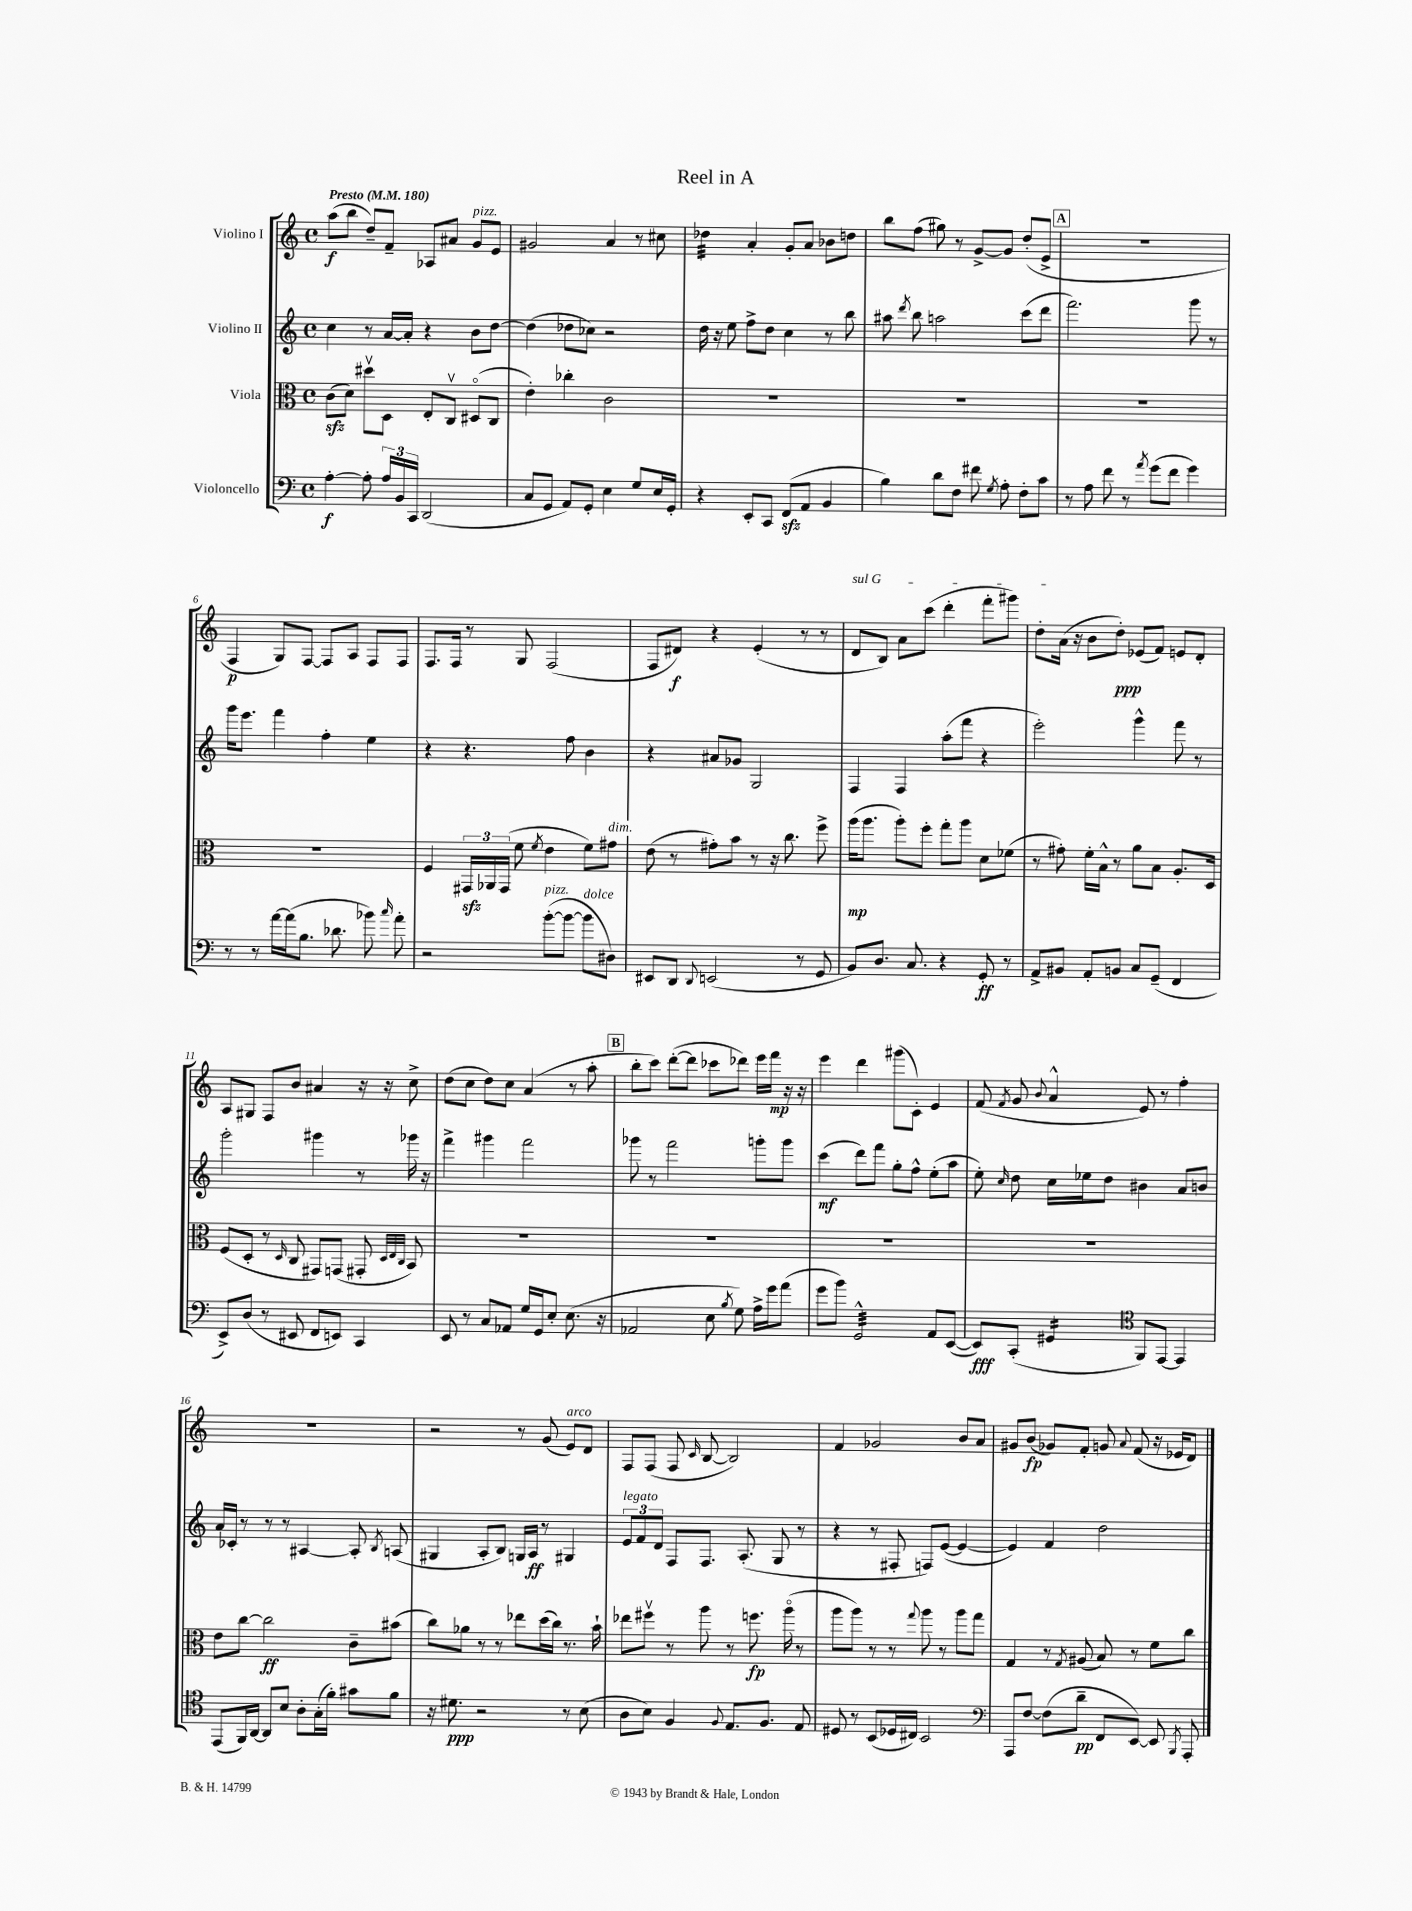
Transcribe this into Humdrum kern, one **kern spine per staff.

**kern	**kern	**kern	**kern
*staff4	*staff3	*staff2	*staff1
*clefF4	*clefC3	*clefG2	*clefG2
*k[]	*k[]	*k[]	*k[]
*M4/4	*M4/4	*M4/4	*M4/4
*met(c)	*met(c)	*met(c)	*met(c)
*MM180	*MM180	*MM180	*MM180
[4A'\	(8c\L	4cc\	(8aa\L
.	8d\J)	.	8bb\J
8A'\]	8dd#v\L	8r	8dd~/L)
24A/LL	8D\J	[16a/LL	8f~/J
24BB/	.	.	.
.	.	16a'/]JJ	.
24CC/JJ	.	.	.
(2DD/	8E'/L	4r	8A-/L
.	8Cv/J	.	8a#/J
.	(8D#o/L	8b\L	8g/L
.	8C/J	[8dd\J	8e/J
=	=	=	=
8C/L	4e'\)	(4dd\]	2g#/
8GG/J	.	.	.
8AA/L)	4cc-'\	8dd-\L	.
8GG'/J	.	8cc-\J)	.
4E\	2c\	2r	4a/
8G/L	.	.	8r
16E/L	.	.	8cc#\
16GG'/JJ	.	.	.
=	=	=	=
4r	1r	16dd\	4dd-\
.	.	16r	.
.	.	8ee\	.
8EE'/L	.	8ff^\L	4a'/
8CC/J	.	8dd\J	.
(8FF/L	.	4cc\	8g'/L
8AA/J	.	.	8a/J
4BB/	.	8r	8b-\L
.	.	8bb\	8dd\J
=	=	=	=
4B\)	1r	8aa#\	8bb\L
.	.	8qddd/	.
.	.	8bb\	(8ff\J
8d\L	.	2aa\	8gg#\)
8F\J	.	.	8r
8f#\	.	.	[8g^/L
8qG/	.	.	.
8A'\	.	.	8g/]J
8F'\L	.	(8ccc\L	(8dd'/L
8c\J	.	8ddd\J	8e^/J
=	=	=	=
8r	1r	2.fff\)	1r
8A\	.	.	.
8f\	.	.	.
8r	.	.	.
8qa/	.	.	.
(8g\L	.	.	.
8f\J	.	.	.
4g\)	.	8ggg\	.
.	.	8r	.
=	=	=	=
8r	1r	16ggg\LK	4F/
.	.	8.eee\J	.
8r	.	.	.
[16a\LL	.	4fff\	8G/L)
(16a\]J	.	.	.
8.B\J	.	.	[8F/J
.	.	4ff'\	8F/]L
8.d-\	.	.	.
.	.	.	8A/J
8b-\)	.	4ee\	8F/L
16qqcc/	.	.	.
8a'\	.	.	8F/J
=	=	=	=
2r	4F/	4r	8.F/L
.	.	.	16F/Jk
.	24GG#/LL	4.r	8r
.	24AA-/	.	.
.	(24GG#/JJ	.	.
.	8f\	.	8G/
.	8qf/	.	.
([8b'\L	4e\	.	(2F/
8b\_J	.	8ff\	.
8b\]L	8f\L)	4b\	.
8D#\J)	8g#\J	.	.
=	=	=	=
8EE#/L	(8e\	4r	8F/L
8DD/J	8r	.	8d#/J)
8qqDD/	.	.	.
(2EE/	8g#'\L)	8a#/L	4r
.	8b\J	8g-/J	.
.	8r	2G/	(4e'/
.	16r	.	.
.	8.cc\	.	.
8r	.	.	8r
8GG/	8ff^\	.	8r
=	=	=	=
8BB/L)	(16aa\LK	4F/	8d/L
.	8.aa\J	.	.
8.D/J	.	.	8B/J)
.	8aa'\L)	4F/	8a\L
8.C/	.	.	.
.	8ff'\J	.	(8ccc\J
4r	8gg'\L	(8aa'\L	4ddd'\
.	8aa\J	8fff\J	.
8GG'/	8d\L	4r	8fff'\L
8r	(8f-\J	.	8ggg#\J)
=	=	=	=
8AA^/L	8r	2eee'\)	8dd'\L
8BB#/J	8g#'\)	.	(16a\Jk
.	.	.	16r
8AA'/L	16f'\LL	.	8b\L
.	16B^^\JJ	.	.
8BB/J	8r	.	8dd'\J)
8C/L	8a\L	4ggg^^\	(8e-/L
(8GG~/J	8B\J	.	8f/J)
4FF/	8.A'/L	8fff\	8e/L
.	.	8r	8d'/J
.	16D/Jk	.	.
=	=	=	=
8EE^/L)	(8F/L	2ggg'\	8A/L
(8D/J	8D'/J	.	8G#/J
8r	8r	.	8F/L
.	16qqD/	.	.
8EE#/	8C/	.	8b/J
8FF/L	8GG#/L)	4ggg#\	4a#/
8EE/J)	(8GG/J	.	.
4CC/	8GG#'/	8r	16r
.	.	.	16r
.	32qqD/LLL	.	.
.	32qqE/	.	.
.	32qqC/JJJ	.	.
.	8BB/)	16ggg-\	8cc^\
.	.	16r	.
=	=	=	=
8EE/	1r	4fff^\	(8dd\L
8r	.	.	8cc\J
8C/L	.	4ggg#\	8dd\L)
8AA-/J	.	.	8cc\J
16G/LL	.	2fff\	(4a/
16GG/J	.	.	.
8E'/J	.	.	.
(8.E\	.	.	8r
.	.	.	8aa'\
16r	.	.	.
=	=	=	=
2AA-/	1r	8ggg-\	8bb'\L
.	.	8r	8ccc\J)
.	.	2fff\	([8ddd'\L
.	.	.	8ddd\]J
8E\	.	.	8ccc-\L
8qB/	.	.	.
8G\)	.	.	8ddd-\J)
16A^\LL	.	8ggg'\L	16eee\LL
16g\J	.	.	16fff\JJ
(8a\J	.	8ggg\J	16r
.	.	.	16r
=	=	=	=
8g\L	1r	(4ccc\	4eee\
8b\J)	.	.	.
2GG^^/	.	8ddd\L)	4ddd\
.	.	8fff\J	.
.	.	8gg'\L	(8ggg#\L
.	.	8ff^^\J	8c'\J)
8AA/L	.	(8ee'\L	4e/
([8EE/J	.	8aa\J	.
=	=	=	=
8EE/]L)	1r	8ee'\)	(8f/
.	.	16qqcc/	8qf/
(8CC'/J	.	8dd\	8g/
.	.	.	8qqb/
4GG#/	.	16cc\LL	4a^^/
.	.	16ee-\J	.
.	.	8dd\J	.
*clefC4	*	*	*
8FF/L)	.	4b#\	8e/)
[8EE/J	.	.	8r
4EE/]	.	8a/L	4ff'\
.	.	8b/J	.
=	=	=	=
(8EE/L	8e\L	16a/LL	1r
.	.	16c-'/JJ	.
16FF/L)	[8cc\J	8r	.
[16AA/JJ	.	.	.
8AA/]L	2cc\]	8r	.
8B/J	.	8r	.
8A'\L	.	[4A#/	.
(16G'\L	.	.	.
16f'\JJ)	.	.	.
8g#\L	8c~\L	8A#'/]	.
.	.	8qB/	.
8f\J	(8b#\J	(8A/	.
=	=	=	=
16r	8cc\L)	4G#/	2r
8.d#\	.	.	.
.	8a-\J	.	.
2r	8r	8A'/L	.
.	8r	8B/J)	.
.	8ee-\L	16G/LL	8r
.	.	16A/JJ	.
.	(16dd\L	8r	(8g/
.	16cc\JJ)	.	.
8r	8.r	4G#/	8e/L)
(8B\	.	.	8d/J
.	16b`\	.	.
=	=	=	=
8A\L	8ee-\L	12e/L	8F/L
.	.	12f/	.
8B\J)	8ff#v\J	.	(8F/J
.	.	12d/J	.
4F/	8r	8F/L	8F/
.	.	.	16qqc/
.	8aa\	8.F/J	[8B/
8qqF/	.	.	.
8.E/L	8r	.	2B/])
.	.	(8.A'/	.
.	8.ff\	.	.
8.F/J	.	.	.
.	.	8G/	.
.	(16aao\	.	.
8E/	8r	8r	.
=	=	=	=
8D#/	8aa\L	4r	4f/
8r	8aa\J)	.	.
(8BB/L	8r	8r	2g-/
16D-/L	8r	8F#'/	.
16C#/JJ)	.	.	.
.	8qqgg/	.	.
2BB/	8aa\	8F/L)	.
.	8r	([8e/J	.
.	8aa\L	4e/_	8b/L
.	8gg\J	.	8a/J
=	=	=	=
*clefF4	*	*	*
8AAA/L	4G/	4e/])	8g#/L
[8F/J	.	.	(8b/J
(8F\]L	8r	4f/	8g-/L)
.	8qG/	.	.
8d~\J	(8A#/	.	8f'/J
8FF/L	8B/)	2dd\	8g/
.	.	.	8qqa/
[8EE/J)	8r	.	(8f/
8EE/]	8f\L	.	16r
.	.	.	16e-/LK
8qBBB/	.	.	.
8AAA'/	8cc\J	.	8d/J)
==	==	==	==
*-	*-	*-	*-
